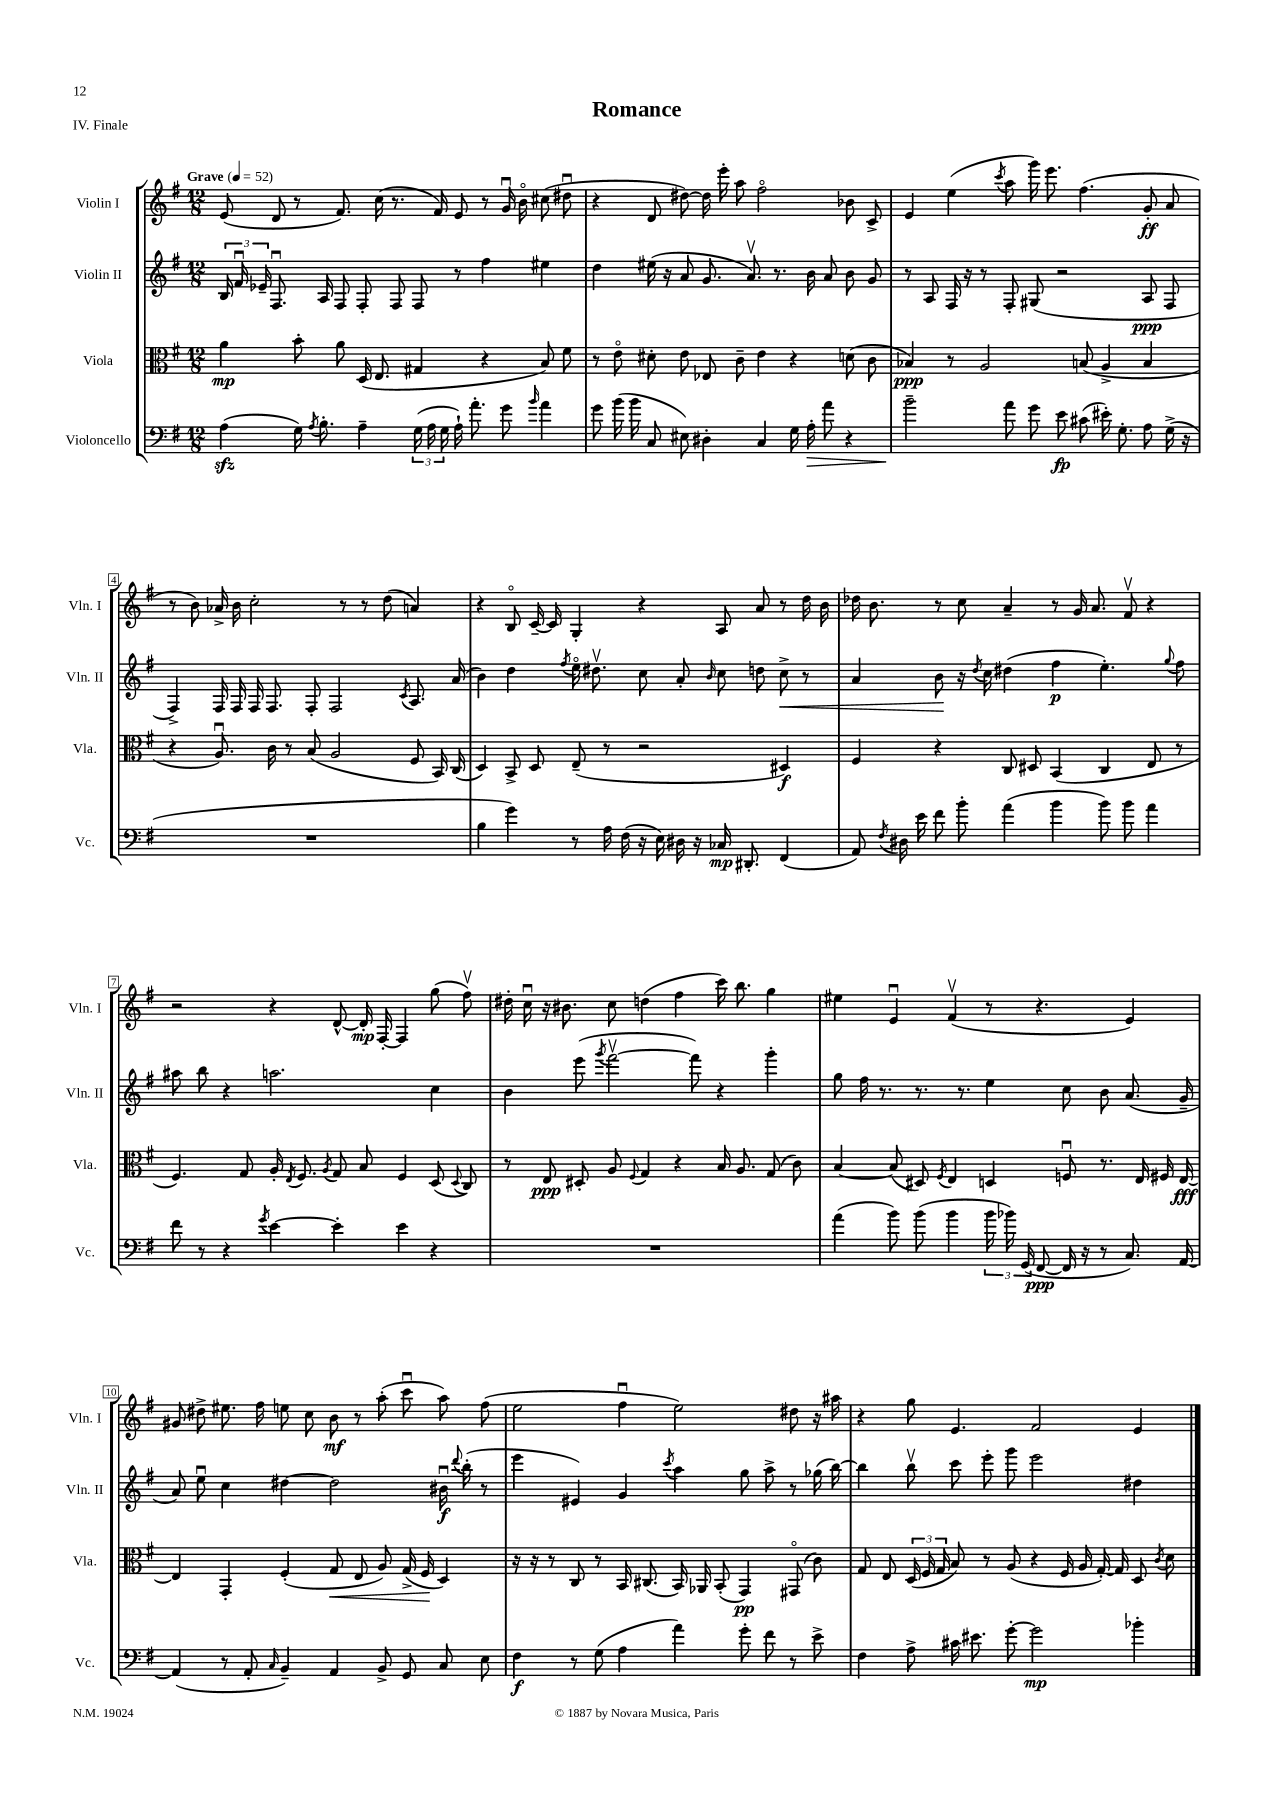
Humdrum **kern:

**kern	**dynam	**kern	**dynam	**kern	**dynam	**kern	**dynam
*part4	*part4	*part3	*part3	*part2	*part2	*part1	*part1
*staff4	*staff4	*staff3	*staff3	*staff2	*staff2	*staff1	*staff1
*I"Violoncello	*	*I"Viola	*	*I"Violin II	*	*I"Violin I	*
*I'Vc.	*	*I'Vla.	*	*I'Vln. II	*	*I'Vln. I	*
*clefF4	*	*clefC3	*	*clefG2	*	*clefG2	*
*k[f#]	*	*k[f#]	*	*k[f#]	*	*k[f#]	*
*M12/8	*	*M12/8	*	*M12/8	*	*M12/8	*
*MM52	*	*MM52	*	*MM52	*	*MM52	*
=1	=1	=1	=1	=1	=1	=1	=1
!	!	!	!	!	!	!LO:TX:a:B:t=Grave	!
(4Azz\	.	4a\	mp	24B/	.	(8e/	.
.	.	.	.	24f#u/	.	.	.
.	.	.	.	24e-X~/	.	.	.
.	.	.	.	8.F#u/	.	8d/	.
16G\)	.	8b'\	.	.	.	8r	.
8qA/	.	.	.	.	.	.	.
8.B'\	.	.	.	16A/	.	.	.
.	.	8a\	.	8F#/	.	8.f#/)	.
4A~\	.	(16D/	.	8F#'/	.	.	.
.	.	8.E/	.	.	.	(16cc\	.
.	.	.	.	8F#/	.	8.r	.
(24G\	.	4G#X/	.	8F#/	.	.	.
24A\	.	.	.	.	.	.	.
.	.	.	.	.	.	16f#/)	.
24G\	.	.	.	.	.	.	.
16A`\)	.	.	.	8r	.	8e/	.
8.a'\	.	.	.	.	.	.	.
.	.	4r	.	4ff#\	.	8r	.
8g\	.	.	.	.	.	16gu/	.
.	.	.	.	.	.	16b\	.
16qqb/	.	.	.	.	.	.	.
4a\	.	8B/)	.	4ee#X\	.	(8cc#X\	.
.	.	8f#\	.	.	.	8dd#Xu\	.
=2	=2	=2	=2	=2	=2	=2	=2
8g\	.	8r	.	4dd\	.	4r	.
(16b\	.	8e\	.	.	.	.	.
16b\	.	.	.	.	.	.	.
8C/	.	8d#X'\	.	(16ee#X\	.	8d/	.
.	.	.	.	16r	.	.	.
8E#X\)	.	8e\	.	8a/	.	[8dd#X\)	.
4D#X'\	.	8E-X/	.	8.g/	.	16dd#\]	.
.	.	.	.	.	.	16eee'\	.
.	.	8c~\	.	.	.	8aa\	.
.	.	.	.	8.av/)	.	.	.
4C/	.	4e\	.	.	.	2ff#\	.
.	.	.	.	8.r	.	.	.
16G\	.	4r	.	.	.	.	.
!	!LO:HP:b	!	!	!	!	!	!
16A'\	>	.	.	16b\	.	.	.
8a\	.	.	.	8a/	.	.	.
4r	.	(8dn\	.	8b\	.	8b-X\	.
.	.	8c\	.	8g/	.	8c^/	.
=3	=3	=3	=3	=3	=3	=3	=3
2b~\	.	4B-X/)	ppp	8r	.	4e/	.
.	.	.	.	8A/	.	.	.
.	.	8r	.	16F#/	.	(4ee\	.
.	.	.	.	16r	.	.	.
.	.	2A/	.	8r	.	.	.
.	.	.	.	.	.	8qccc/	.
8a\	]	.	.	8F#'/	.	8aa\	.
8g\	.	.	.	(8G#X/	.	16ggg\)	.
.	.	.	.	.	.	8.eee\	.
8e\	fp	.	.	2r	.	.	.
(8c#X\	.	(8Bn/	.	.	.	(4.ff#\	.
16e#X'\)	.	4A^/	.	.	.	.	.
8.G'\	.	.	.	.	.	.	.
8A\	.	4B/	.	8A/	ppp	8g'/	ff
(16G^\	.	.	.	8F#/	.	8a/	.
16r	.	.	.	.	.	.	.
!!LO:LB:g=z
=4	=4	=4	=4	=4	=4	=4	=4
1.r	.	4r	.	4F#^/)	.	8r	.
.	.	.	.	.	.	8b\)	.
.	.	8.Au/)	.	16F#/	.	16a-X^/	.
.	.	.	.	16F#/	.	16b\	.
.	.	.	.	16F#/	.	2cc'\	.
.	.	16c\	.	8.F#/	.	.	.
.	.	8r	.	.	.	.	.
.	.	(8B/	.	8F#'/	.	.	.
.	.	2A/	.	2F#/	.	.	.
.	.	.	.	.	.	8r	.
.	.	.	.	.	.	8r	.
.	.	.	.	.	.	(8dd\	.
.	.	.	.	8qc/	.	.	.
.	.	8F#/	.	8.A/	.	4an/)	.
.	.	16BB/)	.	.	.	.	.
.	.	(16C/	.	(16a/	.	.	.
=5	=5	=5	=5	=5	=5	=5	=5
4B\	.	4D/)	.	4b\)	.	4r	.
4g\)	.	8BB^/	.	4dd\	.	8B/	.
.	.	8D/	.	.	.	[16c~/	.
.	.	.	.	.	.	16c/]	.
.	.	.	.	8qff#/	.	.	.
8r	.	(8E~/	.	16ee\	.	4G'/	.
.	.	.	.	8.dd#Xv\	.	.	.
16A\	.	8r	.	.	.	.	.
(16F#\	.	.	.	.	.	.	.
16r	.	2r	.	8cc\	.	4r	.
16E\)	.	.	.	.	.	.	.
16D#X\	.	.	.	8a'/	.	.	.
16r	.	.	.	.	.	.	.
.	.	.	.	16qqb/	.	.	.
16C-X/	mp	.	.	8cc\	.	8A/	.
8.DD#X'/	.	.	.	.	.	.	.
.	.	.	.	8ddn\	.	8a/	.
!	!	!	!	!	!LO:HP:b	!	!
(4FF#/	.	4D#X/)	f	8cc^\	<	8r	.
.	.	.	.	8r	.	16dd\	.
.	.	.	.	.	.	16b\	.
=6	=6	=6	=6	=6	=6	=6	=6
8AA/)	.	4F#/	.	4a/	.	16dd-X\	.
.	.	.	.	.	.	8.b\	.
8qF#/	.	.	.	.	.	.	.
16D#X\	.	.	.	.	.	.	.
16e\	.	.	.	.	.	.	.
8f#\	.	4r	.	8b\	.	8r	.
8b'\	.	.	.	16r	[	8cc\	.
.	.	.	.	8qdd/	.	.	.
.	.	.	.	16cc\	.	.	.
(4a\	.	8C/	.	(4dd#X\	.	4a~/	.
.	.	8D#X/	.	.	.	.	.
4b\	.	(4BB/	.	4ff#\	p	8r	.
.	.	.	.	.	.	16g/	.
.	.	.	.	.	.	8.a/	.
8b\)	.	4C/	.	4.ee'\)	.	.	.
8b\	.	.	.	.	.	8f#v/	.
4a\	.	8E/	.	.	.	4r	.
.	.	.	.	8qqgg/	.	.	.
.	.	8r	.	8ff#\	.	.	.
!!LO:LB:g=z
=7	=7	=7	=7	=7	=7	=7	=7
8f#\	.	4.F#/)	.	8aa#X\	.	2r	.
8r	.	.	.	8bb\	.	.	.
4r	.	.	.	4r	.	.	.
.	.	8G/	.	.	.	.	.
8qg/	.	.	.	.	.	.	.
[4e\	.	16A'/	.	2.aan\	.	4r	.
.	.	8qE/	.	.	.	.	.
.	.	8.F#/	.	.	.	.	.
.	.	8qA/	.	.	.	.	.
4e'\]	.	8G/	.	.	.	[8d^^/	.
.	.	8B/	.	.	.	16d'/]	mp
.	.	.	.	.	.	[16F#'/	.
4e\	.	4F#/	.	.	.	4F#/]	.
4r	.	(8D/	.	4cc\	.	(8gg\	.
.	.	8qqD/	.	.	.	.	.
.	.	8C/)	.	.	.	8ff#v\)	.
=8	=8	=8	=8	=8	=8	=8	=8
1.r	.	8r	.	4b\	.	16dd#X'\	.
.	.	.	.	.	.	16ccu\	.
.	.	8E/	ppp	.	.	16r	.
.	.	.	.	.	.	8.b#X\	.
.	.	8D#X'/	.	(8eee\	.	.	.
.	.	.	.	8qggg/	.	.	.
.	.	8A/	.	[2fff#v\	.	8cc\	.
.	.	8qqF#/	.	.	.	.	.
.	.	4G/	.	.	.	(4ddn\	.
.	.	4r	.	.	.	4ff#\	.
.	.	.	.	8fff#\])	.	.	.
.	.	16B/	.	4r	.	16ccc\)	.
.	.	8.A/	.	.	.	8.bb\	.
.	.	(8G/	.	4ggg'\	.	4gg\	.
.	.	8c\)	.	.	.	.	.
=9	=9	=9	=9	=9	=9	=9	=9
(4a\	.	[4B/	.	8gg\	.	4ee#X\	.
.	.	.	.	16ff#\	.	.	.
.	.	.	.	8.r	.	.	.
8b\)	.	(8B/]	.	.	.	4eu/	.
(8b\	.	8D#X/)	.	8.r	.	.	.
.	.	8qF#/	.	.	.	.	.
4b\	.	4E/	.	.	.	(4f#v/	.
.	.	.	.	8.r	.	.	.
24b\	.	4Dn/	.	4ee\	.	8r	.
24b-X\)	.	.	.	.	.	.	.
(24GG/	.	.	.	.	.	.	.
[8FF#/	ppp	.	.	.	.	4.r	.
16FF#/]	.	8Fnu/	.	8cc\	.	.	.
16r	.	.	.	.	.	.	.
8r	.	8.r	.	8b\	.	.	.
8.C/)	.	.	.	(8.a/	.	4e/)	.
.	.	16E/	.	.	.	.	.
.	.	16F#X/	.	.	.	.	.
[16AA/	.	[16E/	fff	16g~/	.	.	.
!!LO:LB:g=z
=10	=10	=10	=10	=10	=10	=10	=10
(4AA/]	.	4E/]	.	8a/)	.	8g#X/	.
.	.	.	.	8eeu\	.	8dd#X^\	.
8r	.	4GG'/	.	4cc\	.	8.ee#X\	.
8AA'/	.	.	.	.	.	.	.
.	.	.	.	.	.	16ff#\	.
16qqC/	.	.	.	.	.	.	.
4BB~/)	.	(4F#'/	.	[4dd#X\	.	8een\	.
.	.	.	.	.	.	8cc\	.
!	!	!	!LO:HP:b	!	!	!	!
4AA/	.	8G/	<	2dd#\]	.	8b\	mf
.	.	8E/	.	.	.	8r	.
8BB^/	.	8A/)	.	.	.	(8aa'\	.
8GG/	.	(16G^/	.	.	.	8cccu\	.
.	.	16F#/	.	.	.	.	.
8C/	.	4D/)	[	16b#Xu\	f	8aa\)	.
.	.	.	.	8qqddd/	.	.	.
.	.	.	.	(16bb'\	.	.	.
8E\	.	.	.	8r	.	(8ff#\	.
=11	=11	=11	=11	=11	=11	=11	=11
4F#\	f	16r	.	4eee\	.	2ee\	.
.	.	16r	.	.	.	.	.
.	.	8r	.	.	.	.	.
8r	.	8C/	.	4e#X/)	.	.	.
(8G\	.	8r	.	.	.	.	.
4A\	.	16BB/	.	4g/	.	4ff#u\	.
.	.	(8.C#X/	.	.	.	.	.
.	.	.	.	8qccc/	.	.	.
4a\)	.	16BB/)	.	4aa\	.	2ee\)	.
.	.	16AA-X/	.	.	.	.	.
.	.	(8BB'/	.	.	.	.	.
8g'\	.	4GG/)	pp	8gg\	.	.	.
8f#\	.	.	.	8aa^\	.	.	.
8r	.	(8GG#X/	.	8r	.	8dd#X\	.
8e^\	.	8c\)	.	(16gg-X\	.	16r	.
.	.	.	.	[16bb\)	.	16aa#X\	.
=12	=12	=12	=12	=12	=12	=12	=12
4F#\	.	8G/	.	4bb\]	.	4r	.
.	.	8E/	.	.	.	.	.
8A^\	.	(24D/	.	8bbv\	.	8gg\	.
.	.	24F#/	.	.	.	.	.
.	.	24G/	.	.	.	.	.
16c#X\	.	8B/)	.	8ccc\	.	4.e/	.
8.e#X\	.	.	.	.	.	.	.
.	.	8r	.	8eee'\	.	.	.
[8g'\	.	(8A/	.	8ggg\	.	.	.
2g\]	mp	4r	.	2eee\	.	2f#/	.
.	.	16F#/	.	.	.	.	.
.	.	16A/	.	.	.	.	.
.	.	[16G'/)	.	.	.	.	.
.	.	16G/]	.	.	.	.	.
4b-X'\	.	8D/	.	4dd#X\	.	4e/	.
.	.	8qc/	.	.	.	.	.
.	.	8d\	.	.	.	.	.
==	==	==	==	==	==	==	==
*-	*-	*-	*-	*-	*-	*-	*-
